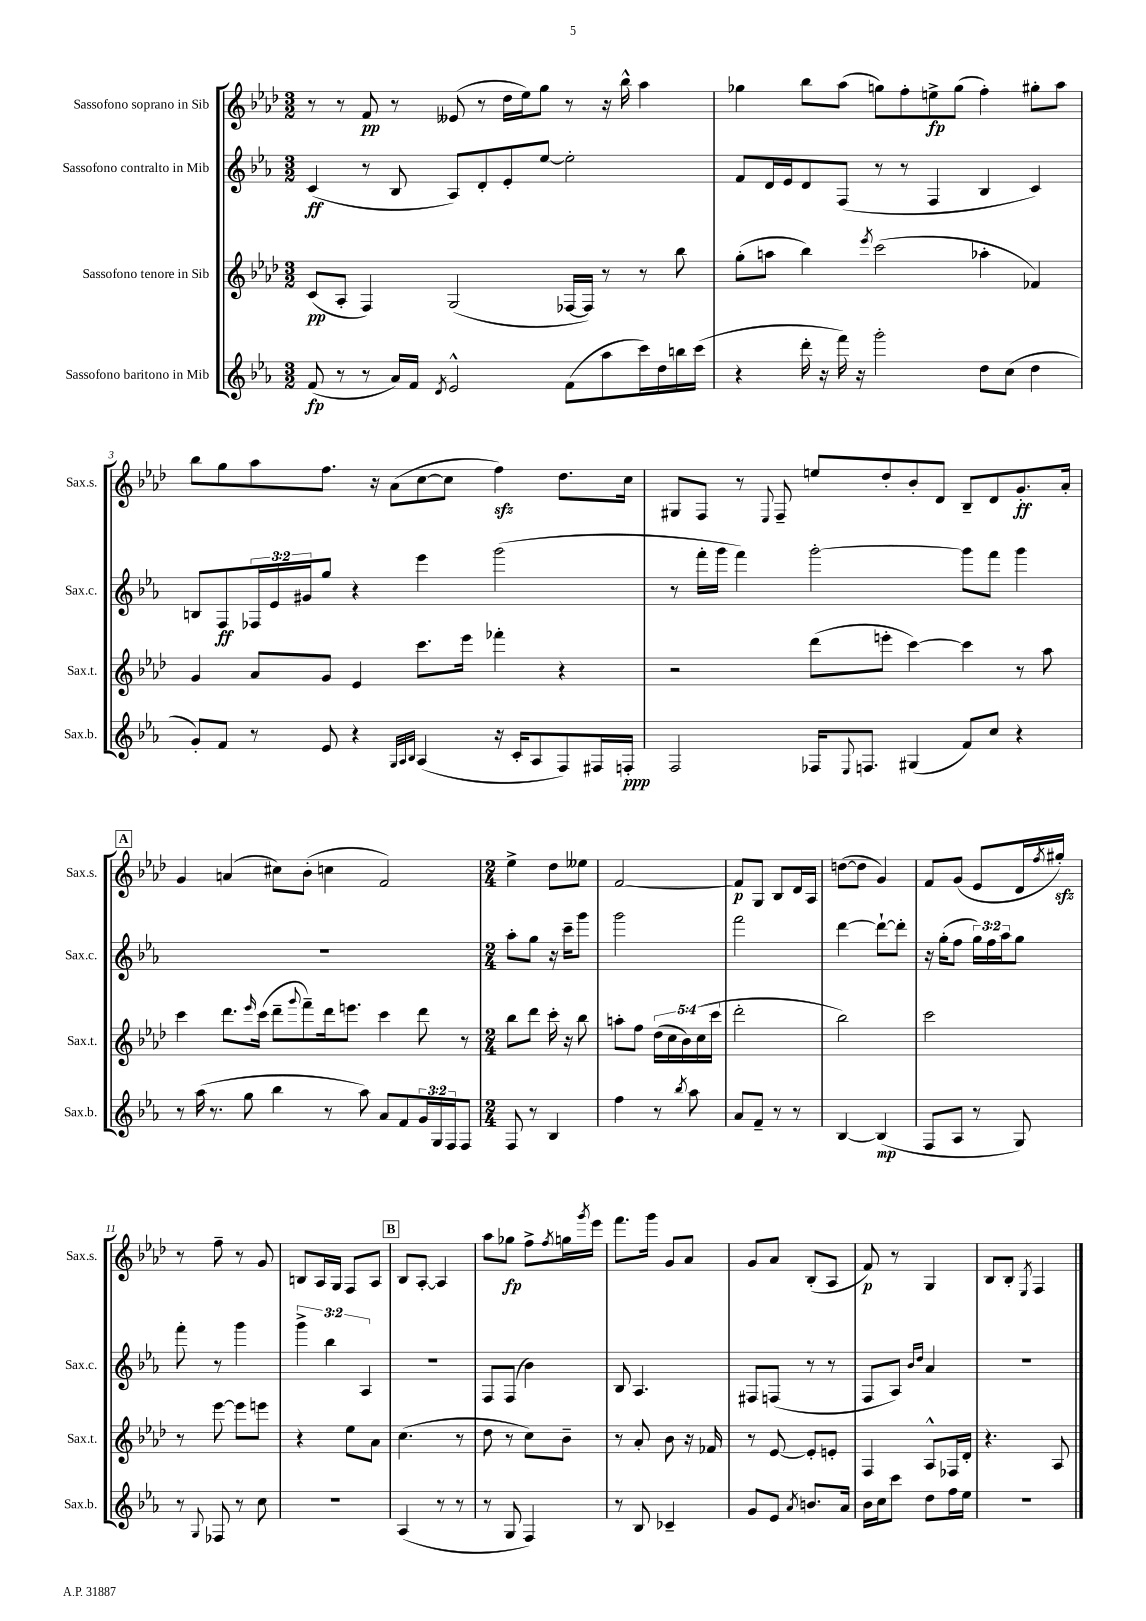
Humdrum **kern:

**kern	**kern	**kern	**kern
*staff4	*staff3	*staff2	*staff1
*clefG2	*clefG2	*clefG2	*clefG2
*k[b-e-a-]	*k[b-e-a-d-]	*k[b-e-a-]	*k[b-e-a-d-]
*M3/2	*M3/2	*M3/2	*M3/2
(8f	(8c	(4c	8r
8r	8A-'	.	8r
8r	4F)	8r	8f
16a-)	.	8B-	8r
16f	.	.	.
8qd	.	.	.
2e-^^	(2G	8A-)	(8e--
.	.	8d'	8r
.	.	8e-'	16dd-
.	.	.	16ee-)
.	.	[8ee-	8gg
(8f	[16F-	2ee-']	8r
.	16F-])	.	.
8aa-	8r	.	16r
.	.	.	16bb-^^
16ccc)	8r	.	4aa-
16dd	.	.	.
16bb	8bb-	.	.
(16ccc	.	.	.
=	=	=	=
4r	(8gg'	8f	4gg-
.	8aa	16d	.
.	.	16e-	.
16ddd'	4bb-)	8d	8bb-
16r	.	.	.
16fff)	.	(8F	(8aa-
16r	.	.	.
.	8qeee-	.	.
2ggg'	(2ccc	8r	8gg)
.	.	8r	8ff'
.	.	4F	8ee^
.	.	.	(8gg
8dd	4aa-'	4B-	4ff')
(8cc	.	.	.
4dd	4f-)	4c)	8gg#'
.	.	.	8aa-
=	=	=	=
8g')	4g	8B	8bb-
8f	.	8F	8gg
8r	8a-	24F-	8aa-
.	.	24e-	.
.	.	24g#	.
8e-	8g	8gg	8.ff
4r	4e-	4r	.
.	.	.	16r
.	.	.	(8a-
32qqG	.	.	.
32qqA-	.	.	.
32qqB-	.	.	.
(4A-	8.ccc	4eee-	[8cc
.	.	.	8cc]
.	16eee-	.	.
16r	4fff-'	(2ggg	4ff)
16c'	.	.	.
8A-	.	.	.
8F)	4r	.	8.dd-
16F#	.	.	.
16F'	.	.	16cc
=	=	=	=
2F	2r	8r	8G#
.	.	16fff'	8F
.	.	16ggg	.
.	.	4fff)	8r
.	.	.	8qqE-
.	.	.	8F~
16F-	(8ddd-	[2ggg'	8ee
8qqE-	.	.	.
8.F	.	.	.
.	8eee'	.	8dd-'
(4G#	[4ccc)	.	8b-'
.	.	.	8d-
8f)	4ccc]	8ggg]	8B-~
8cc	.	8fff	8d-
4r	8r	4ggg	8.g'
.	8aa-	.	.
.	.	.	16a-'
=	=	=	=
8r	4ccc	1.r	4g
(16aa-	.	.	.
8.r	.	.	.
.	8.ddd-	.	(4a
8gg	.	.	.
.	16qqeee-	.	.
.	(16ccc	.	.
4bb-	8ddd-~	.	8cc#)
.	8qqggg	.	.
.	8fff~)	.	(8b-'
8r	16ddd-	.	4cc
.	8.eee	.	.
8aa-)	.	.	.
8a-	4ccc	.	2f)
8f	.	.	.
24g	8ddd-	.	.
24G	.	.	.
24F	.	.	.
8F	8r	.	.
=	=	=	=
*M2/4	*M2/4	*M2/4	*M2/4
8F	8bb-	8aa-'	4ee-^
8r	8ddd-	8gg	.
4B-	16ccc'	16r	8dd-
.	16r	16ccc~	.
.	8bb-	8ggg	8ee--
=	=	=	=
4ff	8aa'	2ggg	[2f
.	8ff	.	.
8r	(20dd-	.	.
.	20cc	.	.
.	20b-)	.	.
8qbb-	.	.	.
8aa-	.	.	.
.	(20cc	.	.
.	20ccc	.	.
=	=	=	=
8a-	2ddd-'	2fff	8f]
8f~	.	.	8G
8r	.	.	8B-
8r	.	.	16d-
.	.	.	16A-
=	=	=	=
[4B-	2bb-)	[4ddd	([8dd
.	.	.	8dd]
(4B-]	.	8ddd`_	4g)
.	.	8ddd']	.
=	=	=	=
8F	2ccc	16r	8f
.	.	(16gg'	.
8A-	.	8ff	(8g
8r	.	24gg)	8e-
.	.	24ff	.
.	.	24aa-	.
8G)	.	8gg	16d-
.	.	.	8qff
.	.	.	16gg#')
=	=	=	=
8r	8r	8fff'	8r
8qqG	.	.	.
8F-	[8eee-	8r	8ff~
8r	8eee-]	4ggg	8r
8cc	8eee	.	8g
=	=	=	=
2r	4r	6ggg^	8B
.	.	.	16A-
.	.	6bb-	.
.	.	.	16G
.	8ee-	.	8F
.	.	6A-	.
.	8a-	.	8A-
=	=	=	=
(4A-	(4.cc	2r	8B-
.	.	.	[8A-'
8r	.	.	4A-]
8r	8r	.	.
=	=	=	=
8r	8dd-	8F	8aa-
8G	8r	(8F	8gg-
4F)	8cc)	4b-)	8ff^
.	.	.	8qff
.	8b-~	.	16gg
.	.	.	8qggg
.	.	.	16eee-
=	=	=	=
8r	8r	8B-	8.fff
8B-	8a-'	4.A-	.
.	.	.	16ggg
4c-~	8b-	.	8g
.	16r	.	8a-
.	16f-	.	.
=	=	=	=
8g	8r	8F#	8g
8e-	[8e-	(8F	8a-
8qa-	.	.	.
8.b	8e-']	8r	(8B-'
.	8e'	8r	8A-
16a-	.	.	.
=	=	=	=
16b-	4F	8F	8f)
16cc	.	.	.
8ccc	.	8A-)	8r
.	.	16qqb-	.
.	.	16qqdd	.
8dd	8A-^^	4a-	4G
16ff	16F-	.	.
16ee-	16d-'	.	.
=	=	=	=
2r	4.r	2r	8B-
.	.	.	8B-'
.	.	.	8qE-
.	.	.	4F
.	8A-	.	.
==	==	==	==
*-	*-	*-	*-
